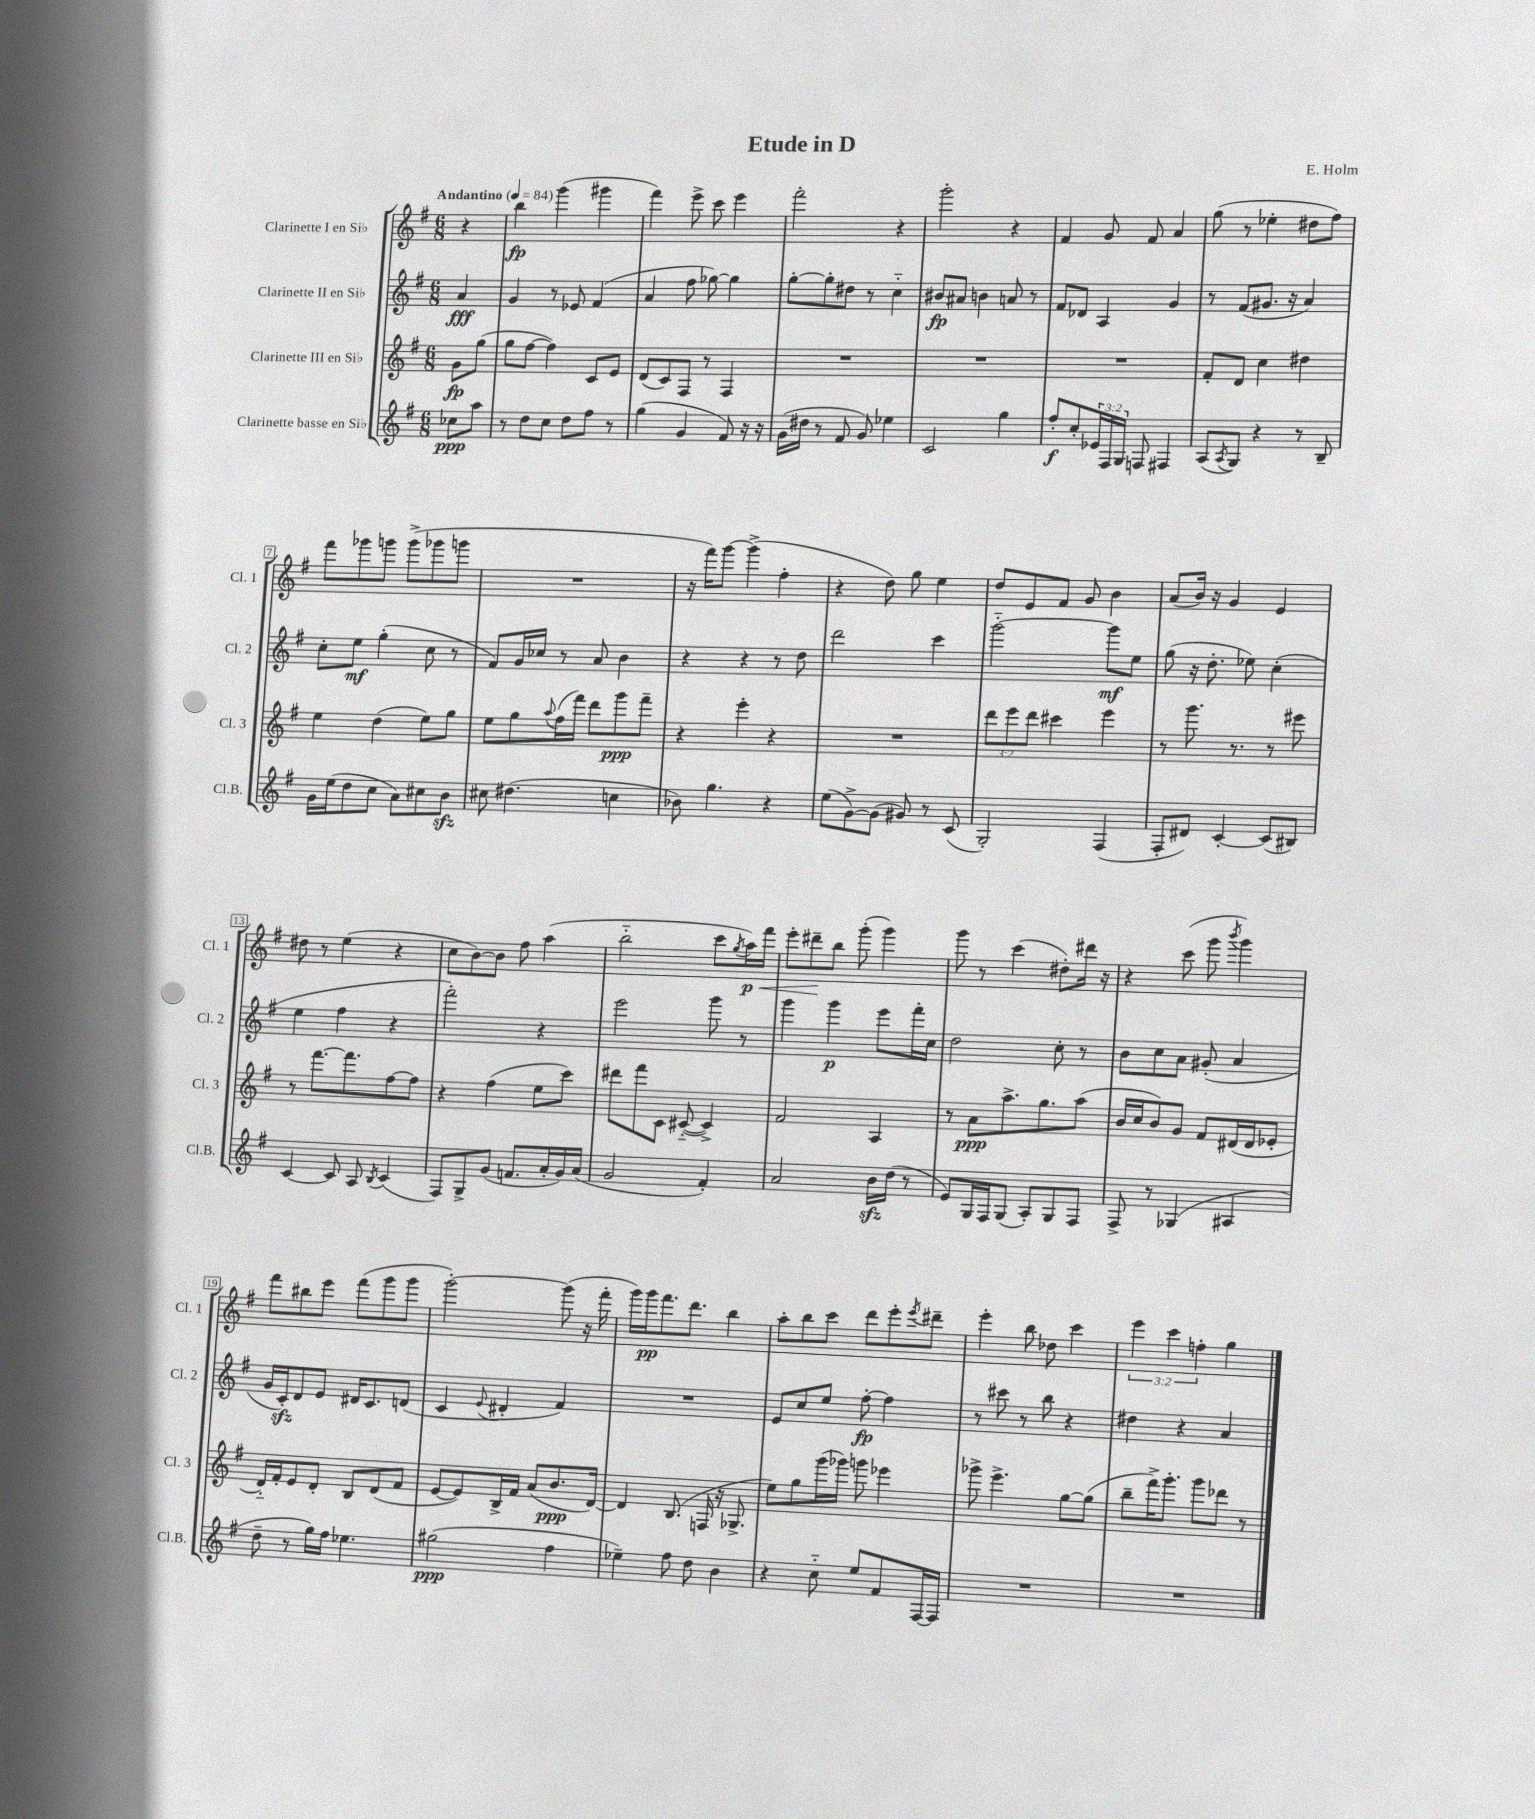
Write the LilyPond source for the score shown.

\header { title = "Etude in D" composer = "E. Holm" }
<<
\new StaffGroup <<
\new Staff = "s0" \with { instrumentName = "Clarinette I en Sib" shortInstrumentName = "Cl. 1" } {
    \clef treble \key g \major \numericTimeSignature \time 6/8 \override Staff.TupletNumber.text = #tuplet-number::calc-fraction-text \partial 4 \tempo "Andantino" 4 = 84
    r4 |
    b''4\fp g'''4( gis'''4 |
    fis'''4) e'''8-> c'''8 e'''4 |
    fis'''2-. r4 |
    g'''2-. r4 |
    fis'4 g'8 fis'8 a'4 |
    g''8( r8 ees''4-. dis''8 fis''8) |
    fis'''8 ges'''8 g'''8 g'''8->( ges'''8 g'''8 |
    R2. |
    r16 fis'''16) g'''8~ g'''4->( fis''4-. |
    r4 d''8) g''8 e''4 |
    d''8 e'8 fis'8 g'8 b'4 |
    a'8( b'16) r16 g'4 e'4 |
    dis''8 r8 e''4( r4 |
    c''8 b'8~) b'8 fis''8 a''4( |
    b''2-_ c'''8 \acciaccatura { g''8 } a''16\p\<) fis'''16 |
    e'''8-. dis'''8--\! b''8 g'''8-.( g'''4) |
    g'''8 r8 c'''4( dis''8-.) dis'''16 r16 |
    r4 c'''8( g'''8 \acciaccatura { b'''8 } g'''4) |
    fis'''8 bis''8 e'''8 fis'''8( g'''8 g'''8 |
    g'''2~-.) g'''8( r16 fis'''16-. |
    g'''16) g'''16\pp fis'''8. d'''8. b''4 |
    a''8-. b''8 c'''8 d'''8 e'''8-. \acciaccatura { e'''8 } dis'''8-- |
    e'''4-. b''8 des''8 c'''4 |
    \tuplet 3/2 { e'''4 c'''4 f''4-. } g''4 \bar "|." |
}
\new Staff = "s1" \with { instrumentName = "Clarinette II en Sib" shortInstrumentName = "Cl. 2" } {
    \clef treble \key g \major \numericTimeSignature \time 6/8 \partial 4
    a'4\fff |
    g'4 r8 ees'8 fis'4( |
    a'4 fis''8 ges''8~) ges''4 |
    g''8~-. g''8-. dis''8 r8 c''4-_ |
    bis'8\fp ais'8 b'4 a'8 r8 |
    fis'8 des'8 a4 g'4 |
    r8 fis'8( gis'8. r16 a'4) |
    c''8-. e''8\mf g''4-.( c''8 r8 |
    fis'8) g'16 ces''16 r8 a'8 b'4 |
    r4 r4 r8 d''8 |
    d'''2 c'''4 |
    g'''2~-_ g'''8\mf e''8 |
    g''8( r16 d''8.-. ees''8) c''4-.( |
    e''4 fis''4 r4 |
    fis'''2-.) r4 |
    e'''2 g'''8 r8 |
    g'''4 g'''4\p e'''8 fis'''16-. c''16 |
    d''2 c''8-. r8 |
    b'8 c''8 a'8 gis'8-.( a'4 |
    g'16 c'16-.\sfz) d'8 e'8 dis'16 c'8. d'8( |
    c'4 \appoggiatura { e'8 } dis'4-. fis'4) |
    R2. |
    e'8 c''8 e''8 fis''8~-.\fp fis''4 |
    r8 cis'''8 r8 b''8 r4 |
    dis''4 r4 a'4 \bar "|." |
}
\new Staff = "s2" \with { instrumentName = "Clarinette III en Sib" shortInstrumentName = "Cl. 3" } {
    \clef treble \key g \major \numericTimeSignature \time 6/8 \override Staff.TupletNumber.text = #tuplet-number::calc-fraction-text \partial 4
    g'8\fp g''8( |
    g''8 fis''8~ fis''4) c'8 e'8 |
    d'8( c'8) fis8 r8 fis4 |
    R2. |
    R2. |
    R2. |
    fis'8-. d'8 c''4 dis''4 |
    e''4 d''4( e''8) g''8 |
    e''8 g''8 \appoggiatura { a''8 } fis''16( fis'''16) d'''8 g'''8\ppp fis'''8-- |
    r4 e'''4-. r4 |
    R2. |
    \tuplet 3/2 { d'''8 e'''8 d'''8 } cis'''4 e'''4 |
    r8 g'''8. r8. r8 eis'''8 |
    r8 fis'''8.~ fis'''8. fis''8~ fis''8 |
    r4 fis''4( e''8 c'''8) |
    dis'''8 fis'''8 c'8 cis'8~-_( cis'4->) |
    fis'2 a4 |
    r8 a'8\ppp a''8.-> g''8. a''8( |
    b'16 c''16 b'8) g'8 fis'8 dis'16( dis'16 ees'8-. |
    d'16-_) fis'16-. e'8 d'8-. b8 d'8( fis'8 |
    e'8~ e'8) b16-> fis'16 a'8( b'8.\ppp d'16~) |
    d'4 b8.( f16 r16 ges8.-> |
    e''8) g''8 g'''16( ges'''16) g'''8 ees'''4 |
    ges'''8-> e'''4.-> g''8~ g''8( |
    b''8-- fis'''16->) g'''8.-. g'''8 des'''8 r8 \bar "|." |
}
\new Staff = "s3" \with { instrumentName = "Clarinette basse en Sib" shortInstrumentName = "Cl.B." } {
    \clef treble \key g \major \numericTimeSignature \time 6/8 \override Staff.TupletNumber.text = #tuplet-number::calc-fraction-text \partial 4
    ces''8\ppp a''8 |
    r8 d''8 c''8 d''8 fis''8 r8 |
    g''4( g'4 fis'8) r16 r16 |
    g'16( dis''16 r8 fis'8 g'8) ees''4 |
    c'2 g''4 |
    fis''8-.\f c''8-. \tuplet 3/2 { ees'16 fis16 g16 } f8 fis4 |
    a8( \acciaccatura { a8 } g8) r4 r8 b8-- |
    g'16 e''16( d''8 c''8 a'8) cis''8 b'8\sfz |
    cis''8 dis''4.( c''4 |
    bes'8) g''4. r4 |
    e''8( g'8~->) g'8( gis'8) r8 c'8( |
    g2-.) fis4( |
    fis8-. dis'8) c'4~-. c'8( bis8) |
    c'4~ c'8 a8 \acciaccatura { b8 } c'4( |
    fis8) g8-> g'8( f'8. a'16-. g'16) a'16( |
    g'2 fis'4-.) |
    a'2 b'16\sfz d''16( r8 |
    e'8) g16 fis16 g8( a8-.) g8 fis8 |
    fis8-> r8 ges4( ais4 |
    d''8-- r8 g''16) fis''16 ees''4. |
    gis''2\ppp( fis''4 |
    ees''4--) fis''8 d''8 b'4 |
    r4 c''8-_ e''8 fis'8 fis16~ fis16 |
    R2. |
    R2. \bar "|." |
}
>>
>>
\layout { \context { \Score \override BarNumber.stencil = #(make-stencil-boxer 0.1 0.3 ly:text-interface::print) } }
